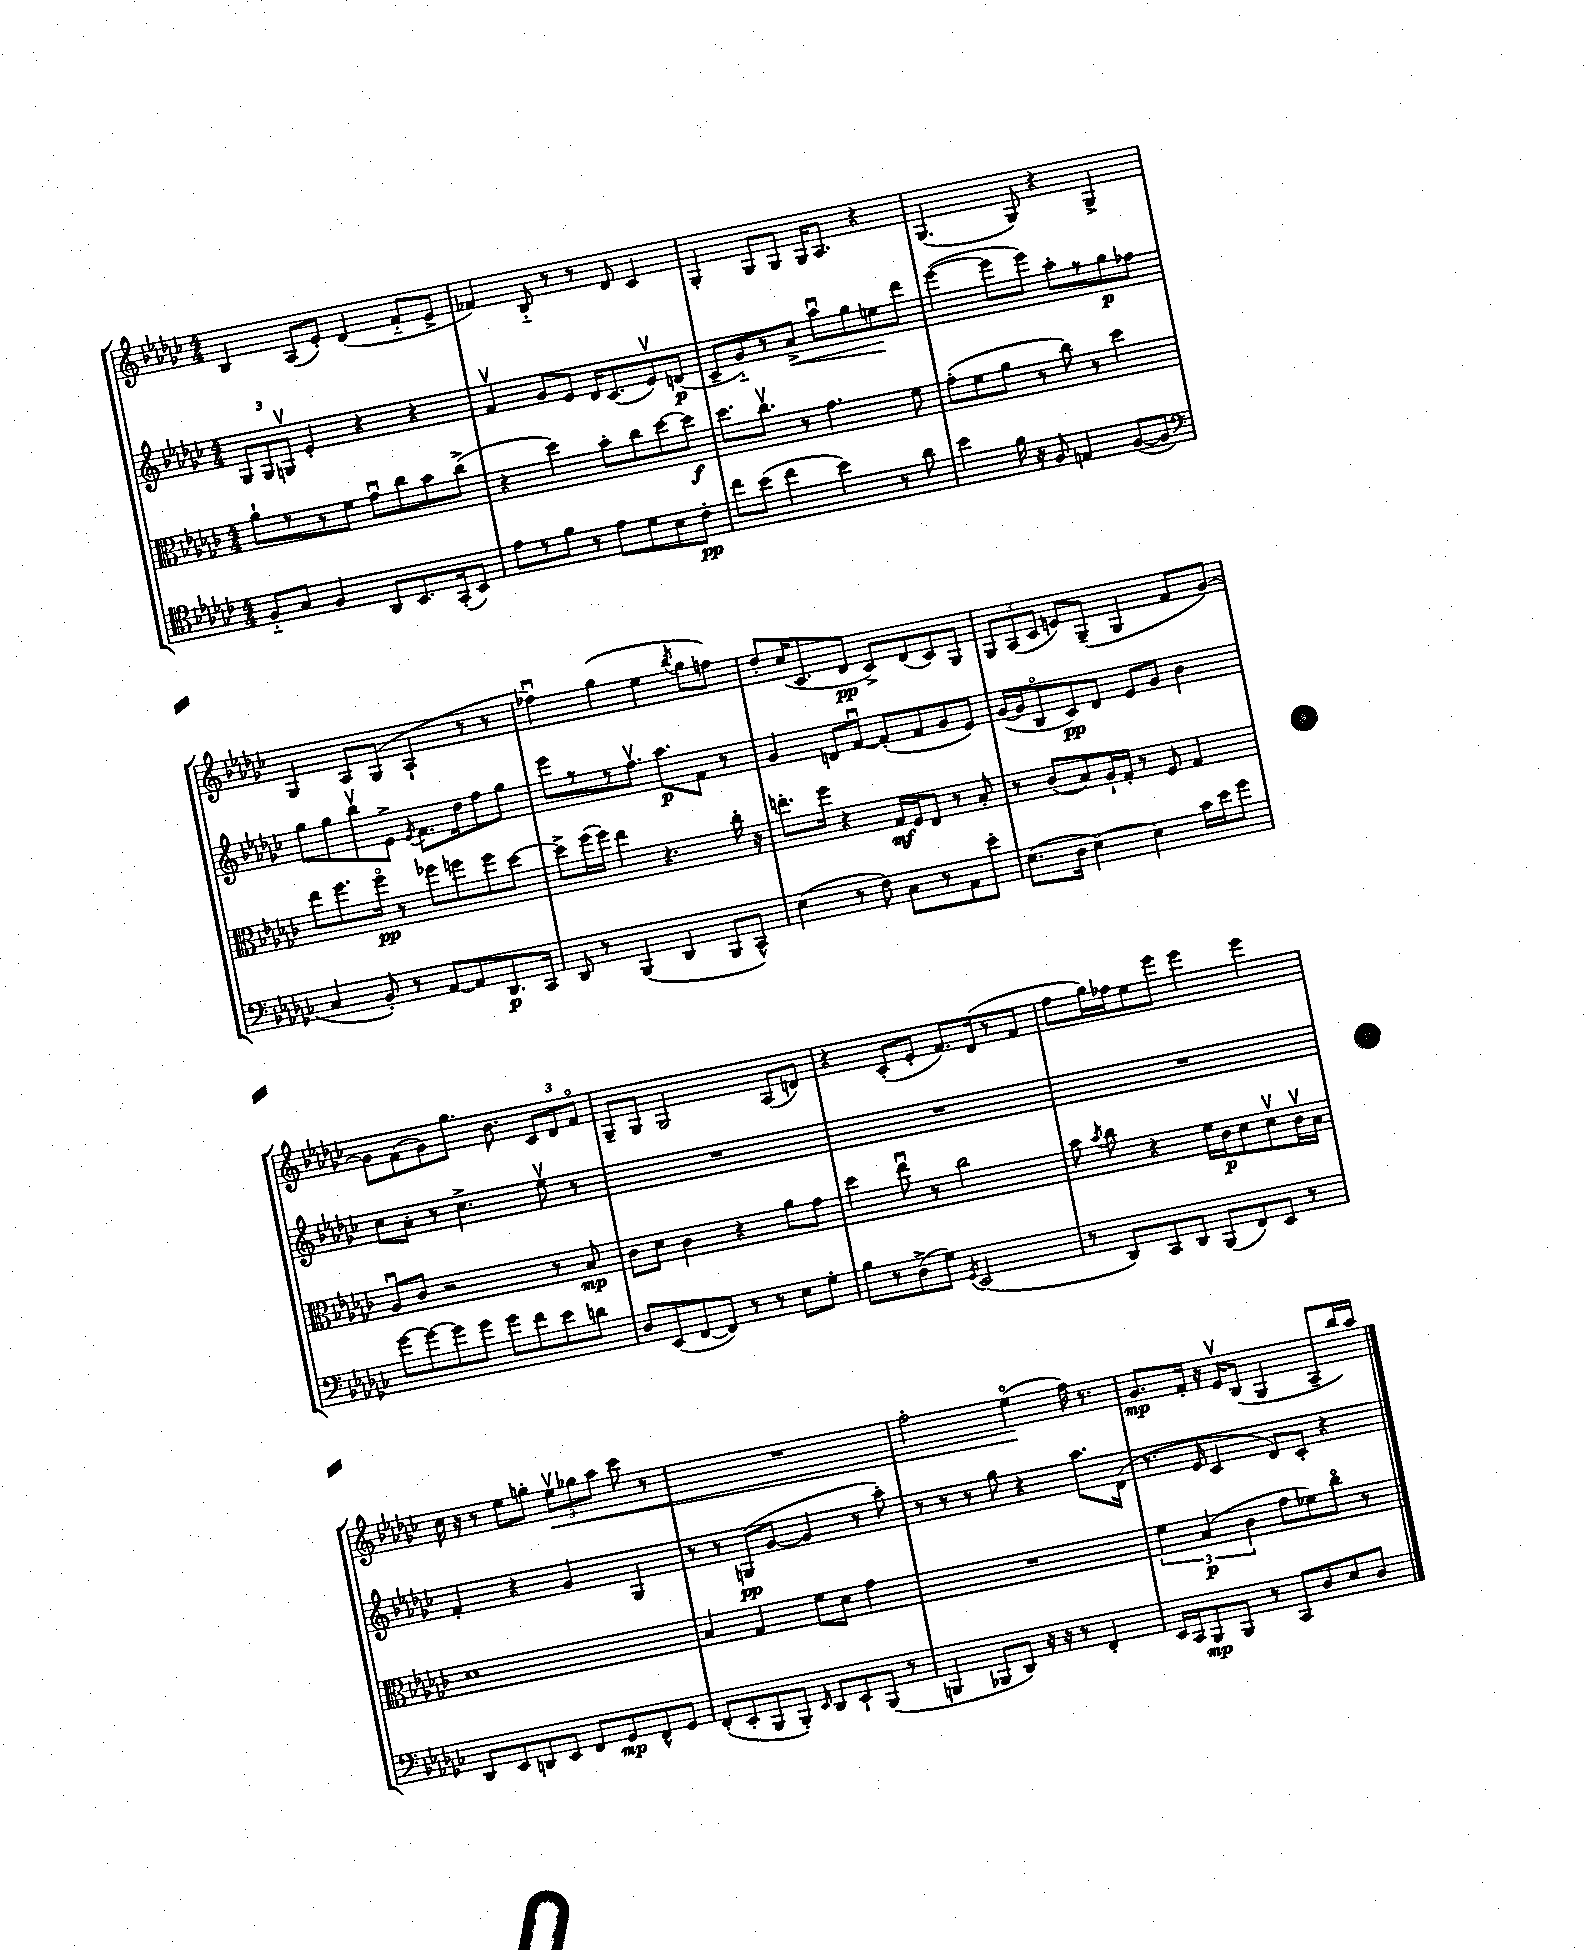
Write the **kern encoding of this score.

**kern	**dynam	**kern	**dynam	**kern	**dynam	**kern	**dynam
*part4	*part4	*part3	*part3	*part2	*part2	*part1	*part1
*staff4	*staff4	*staff3	*staff3	*staff2	*staff2	*staff1	*staff1
*clefC4	*	*clefC3	*	*clefG2	*	*clefG2	*
*k[b-e-a-d-g-c-]	*	*k[b-e-a-d-g-c-]	*	*k[b-e-a-d-g-c-]	*	*k[b-e-a-d-g-c-]	*
*M4/4	*	*M4/4	*	*M4/4	*	*M4/4	*
=12	=12	=12	=12	=12	=12	=12	=12
8F/L	.	8a-`\L	.	12G-/L	.	4B-/	.
.	.	.	.	12G-/	.	.	.
8G-/J	.	8r	.	.	.	.	.
.	.	.	.	12Gnv/J	.	.	.
4F/	.	8r	.	4e-'/	.	(8A-/L	.
.	.	8f\J	.	.	.	8e-'/J)	.
8AA-/L	.	8g-u\L	.	4r	.	(4d-/	.
8.BB-/	.	8cc-\	.	.	.	.	.
.	.	8b-\	.	4r	.	8f/L	.
(16GG-'/k	.	.	.	.	.	.	.
8BB-/J)	.	(8cc-^\J	.	.	.	8e-^/J	.
=13	=13	=13	=13	=13	=13	=13	=13
8e-\L	.	4r	.	4fv/	.	4f-X/)	.
8r	.	.	.	.	.	.	.
8f\J	.	4dd-\)	.	8g-/L	.	8B-/	.
8r	.	.	.	8e-/J	.	8r	.
8e-\L	.	8b-'\L	.	16d-/KL	.	8r	.
.	.	.	.	(8.c-/	.	.	.
8d-\	.	8cc-\	.	.	.	8d-/	.
8B-\	.	[8dd-\	.	8e-v/)	.	4c-/	.
8c-'\J	pp	8dd-\J]	f	(8dn/J	p	.	.
=14	=14	=14	=14	=14	=14	=14	=14
8cc-\L	.	8.dd-\L	.	8c-~/L	.	4G-'/	.
(8b-\J	.	.	.	8g-/)	.	.	.
.	.	8.cc-v\J	.	.	.	.	.
4cc-\	.	.	.	8r	.	8G-/L	.
!	!	!	!	!	!LO:HP:b	!	!
.	.	8r	.	8a-^/J	<	8G-/J	.
4b-\)	.	4.g-\	.	8aa-u\L	.	16G-/KL	.
.	.	.	.	.	.	8.A-/J	.
.	.	.	.	8gg-\	.	.	.
8r	.	.	.	8een\	.	4r	.
8a-\	.	8f\	.	8ddd-\J	[	.	.
=15	=15	=15	=15	=15	=15	=15	=15
4b-\	.	(8g-'\L	.	([4eee-\	.	(4.G-/	.
.	.	8f\	.	.	.	.	.
16f\	.	8a-\J	.	8eee-\L]	.	.	.
16r	.	.	.	.	.	.	.
8F/	.	8r	.	8eee-\J)	.	8G-/)	.
4En/	.	8cc-\)	.	8aa-'\L	.	4r	.
.	.	8r	.	8r	.	.	.
([8F/L	.	4dd-\	.	8gg-\	p	4G-^/	.
8F/J]	.	.	.	8ff-X\J	.	.	.
!!LO:LB:g=z
=16	=16	=16	=16	=16	=16	=16	=16
*clefF4	*	*	*	*	*	*	*
4C-/	.	8ee-\L	.	8gg-\L	.	4G-/	.
.	.	8.ff\	.	8gg-\	.	.	.
8BB-'/)	.	.	.	8bb-v\	.	8A-/L	.
.	.	16ff\Jk	pp	.	.	.	.
8r	.	8r	.	8e-^\J	.	(8G-/J	.
.	.	.	.	8qe-/	.	.	.
[8AA-/L	.	8ff-X\L	.	8.f\L	.	4A-`/	.
8AA-/]	.	8ffn\	.	.	.	.	.
.	.	.	.	16dd-\k	.	.	.
8.DD-/	p	8ff\	.	8ff\	.	8r	.
.	.	[8dd-\J	.	8gg-\J	.	8r	.
16CC-/Jk	.	.	.	.	.	.	.
=17	=17	=17	=17	=17	=17	=17	=17
8DD-/	.	8dd-^\L]	.	8eee-\L	.	4ff-Xu\)	.
8r	.	(16ff\L	.	8r	.	.	.
.	.	16ff\JJ)	.	.	.	.	.
(4BBB-/	.	4ee-\	.	8r	.	(4gg-\	.
.	.	.	.	8.ffv\J	.	.	.
4DD-/	.	4.r	.	.	.	4ee-\	.
.	.	.	.	8.aa-\L	p	.	.
.	.	.	.	.	.	8qbb-/	.
8BBB-/L	.	.	.	8f\J	.	8gg-\L	.
8CC-^^/J)	.	16cc-'\	.	8r	.	8ffn\J)	.
.	.	16r	.	.	.	.	.
=18	=18	=18	=18	=18	=18	=18	=18
(4E-\	.	8.een'\L	.	4g-/	.	8dd-'/L	.
.	.	.	.	.	.	(16cc-/K	.
.	.	16ff\Jk	.	.	.	8.c-/	.
8r	.	4r	.	8dn/L	.	.	.
8F\)	.	.	.	[8fu/J	.	8d-/J	pp
8C-\L	.	16G-/LL	mf	(8f'/L]	.	8c-^/L)	.
.	.	16F/J	.	.	.	.	.
8r	.	8E-/J	.	8f/	.	(8d-/	.
8AA-\	.	8r	.	8g-/	.	8c-/)	.
8e-'\J	.	8B-'/	.	8e-/J)	.	8G-/J	.
=19	=19	=19	=19	=19	=19	=19	=19
(8.E-\L	.	8r	.	([16g-/LL	.	12G-/L	.
.	.	.	.	16g-/J]	.	.	.
.	.	.	.	.	.	(12A-/	.
.	.	(8c-/L	.	8B-/	.	.	.
.	.	.	.	.	.	12c-/J	.
16D-\Jk	.	.	.	.	.	.	.
[4E-\)	.	8B-/)	.	8c-/)	pp	8en/L)	.
.	.	16A-`/L	.	8d-/J	.	(8G-~/J	.
.	.	16G-'/JJ	.	.	.	.	.
4E-\]	.	8r	.	8e-/L	.	4G-/	.
.	.	8F/	.	8g-/J	.	.	.
16c-\LL	.	4G-/	.	4b-\	.	8f/L	.
16e-\J	.	.	.	.	.	.	.
8g-\J	.	.	.	.	.	[8g-/J)	.
!!LO:LB:g=z
=20	=20	=20	=20	=20	=20	=20	=20
[8g-\L	.	8A-u/L	.	8cc-\L	.	8g-\L]	.
8g-\_	.	8c-/J	.	8a-'\J	.	(8f\	.
8g-\]	.	2r	.	8r	.	8g-\)	.
8g-\J	.	.	.	4.cc-^\	.	8.gg-\J	.
8g-\L	.	.	.	.	.	.	.
.	.	.	.	.	.	8.b-\	.
8f\	.	.	.	.	.	.	.
8e-\	.	8r	.	8ee-v\	.	12c-/L	.
.	.	.	.	.	.	12d-/	.
8dn\J	.	8B-/	mp	8r	.	.	.
.	.	.	.	.	.	12f/J	.
=21	=21	=21	=21	=21	=21	=21	=21
8D-/L	.	8c-\L	.	1r	.	8G-~/L	.
(8EE-/	.	8d-\J	.	.	.	8G-/J	.
[8FF/	.	4c-\	.	.	.	2G-/	.
8FF/J])	.	.	.	.	.	.	.
8r	.	4r	.	.	.	.	.
8r	.	.	.	.	.	.	.
8E-\L	.	8a-\L	.	.	.	(8A-/L	.
8G-'\J	.	8g-\J	.	.	.	8dn/J)	.
=22	=22	=22	=22	=22	=22	=22	=22
8B-\L	.	4dd-\	.	1r	.	4r	.
8r	.	.	.	.	.	.	.
(8D-^\	.	8ee-u\	.	.	.	(8c-'/L	.
8G-\J)	.	8r	.	.	.	8e-'/J	.
8qGG-/	.	.	.	.	.	.	.
(2EE-/	.	2cc-\	.	.	.	8.f/L)	.
.	.	.	.	.	.	(16d-/k	.
.	.	.	.	.	.	8r	.
.	.	.	.	.	.	8f/J	.
=23	=23	=23	=23	=23	=23	=23	=23
8r	.	8b-\	.	1r	.	8ff\L	.
.	.	8qb-/	.	.	.	.	.
8DD-/L)	.	8cc-\	.	.	.	16gg-\L)	.
.	.	.	.	.	.	16ff-X\J	.
8CC-/	.	4r	.	.	.	8ee-\	.
8DD-/J	.	.	.	.	.	8eee-\J	.
(8BBB-/L	.	16f\LL	.	.	.	4eee-\	.
.	.	16c-\J	p	.	.	.	.
8FF/)	.	8d-\	.	.	.	.	.
8EE-/J	.	8d-v\	.	.	.	4eee-\	.
8r	.	16c-v\L	.	.	.	.	.
.	.	16B-\JJ	.	.	.	.	.
!!LO:LB:g=z
=24	=24	=24	=24	=24	=24	=24	=24
8DD-/L	.	1d-	.	4f'/	.	16cc-\	.
.	.	.	.	.	.	16r	.
8EE-/	.	.	.	.	.	8r	.
8DDn/	.	.	.	4r	.	8ee-\L	.
8EE-/J	.	.	.	.	.	8ggn'\J	.
!	!	!	!	!	!	!	!LO:HP:b
8FF/L	.	.	.	4g-/	.	12ee-v\L	<
.	.	.	.	.	.	12gg-X\	.
8GG-/	mp	.	.	.	.	.	.
.	.	.	.	.	.	12aa-\J	.
8FF^^/	.	.	.	4G-/	.	8ccc-\	.
8GG-/J	.	.	.	.	.	8r	.
=25	=25	=25	=25	=25	=25	=25	=25
(8FF'/L	.	4B-/	.	8r	.	1r	.
8EE-'/	.	.	.	8r	.	.	.
8BBB-/	.	4G-/	.	(8Gn/L	pp	.	.
8BBB-'/J)	.	.	.	[8g-/J	.	.	.
16qqEE-/	.	.	.	.	.	.	.
8DD-/L	.	8f\L	.	4g-/]	.	.	.
8EE-`/	.	8d-\J	.	.	.	.	.
(8BBB-/J	.	4g-\	.	8r	.	.	.
8r	.	.	.	8aa-'\)	.	.	.
=26	=26	=26	=26	=26	=26	=26	=26
4BBBn/	.	1r	.	8r	.	2ff'\	.
.	.	.	.	8r	.	.	.
8BBB-X/L	.	.	.	8r	.	.	.
8DD-/J)	.	.	.	8gg-\	.	.	.
16r	.	.	.	4r	.	(4ee-\	.
16r	.	.	.	.	.	.	.
8r	.	.	.	.	.	.	.
4FF'/	.	.	.	8.aa-\L	.	16ff\)	[
.	.	.	.	.	.	8.r	.
.	.	.	.	(16d-\Jk	.	.	.
=27	=27	=27	=27	=27	=27	=27	=27
16EE-/LL	.	6f\	.	8.r	.	8.g-/L	mp
16CC-/J	.	.	.	.	.	.	.
8BBB-/	mp	.	.	.	.	.	.
.	.	(6B-/	p	.	.	.	.
.	.	.	.	16e-/	.	16f'/Jk	.
8BBB-/J	.	.	.	4c-/	.	16r	.
.	.	.	.	.	.	16e-v/KL	.
.	.	6c-\	.	.	.	.	.
8r	.	.	.	.	.	(8B-/J	.
8CC-/L	.	8g-\L	.	8d-/L)	.	4G-/	.
8D-/	.	8f-X\)	.	8c-'/J	.	.	.
8E-/	.	8cc-\J	.	4r	.	8A-~/L	.
8D-/J	.	8r	.	.	.	16bb-/L)	.
.	.	.	.	.	.	16aa-/JJ	.
==	==	==	==	==	==	==	==
*-	*-	*-	*-	*-	*-	*-	*-
